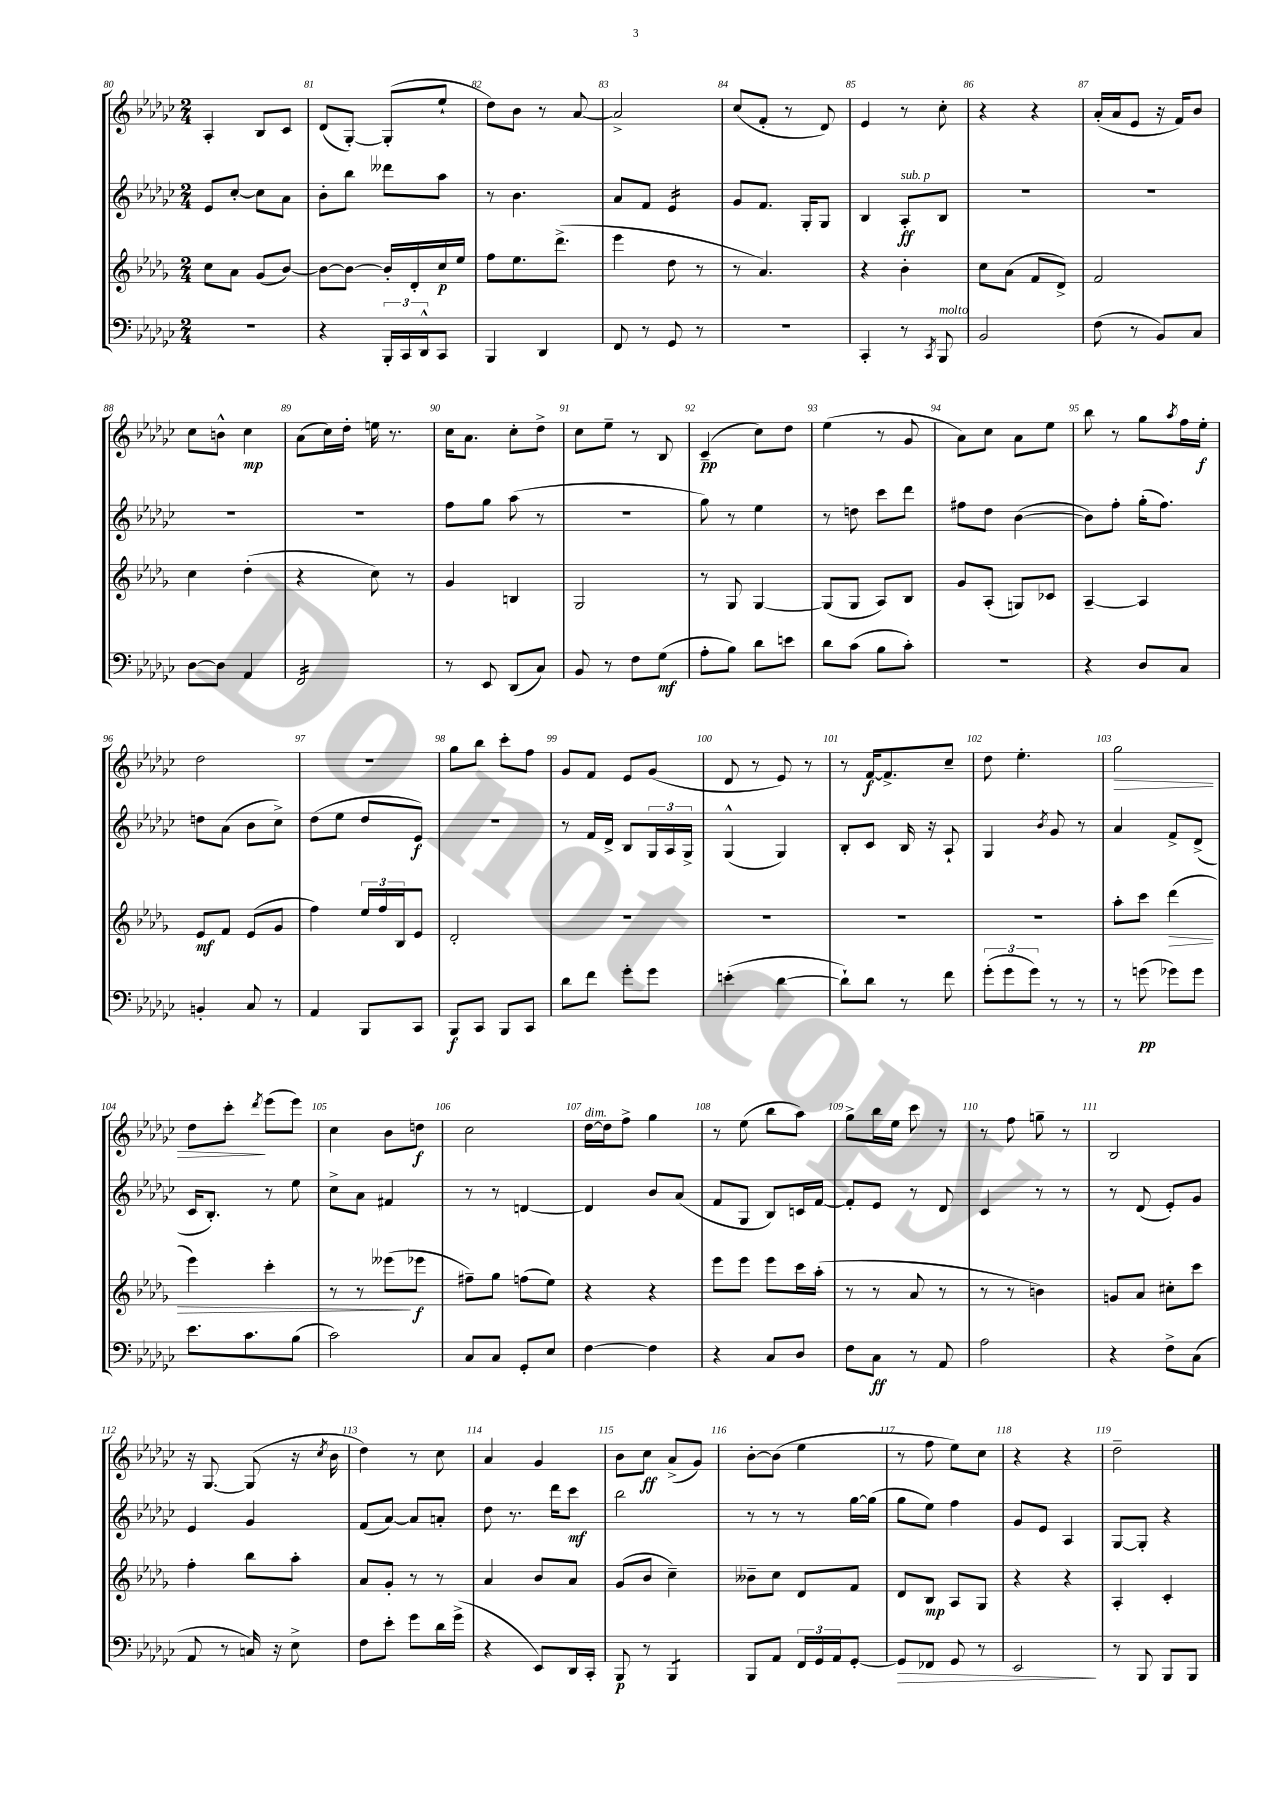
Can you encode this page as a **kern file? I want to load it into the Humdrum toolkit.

**kern	**kern	**kern	**kern
*staff4	*staff3	*staff2	*staff1
*clefF4	*clefG2	*clefG2	*clefG2
*k[b-e-a-d-g-c-]	*k[b-e-a-d-g-]	*k[b-e-a-d-g-c-]	*k[b-e-a-d-g-c-]
*M2/4	*M2/4	*M2/4	*M2/4
2r	8cc\L	8e-/L	4A-'/
.	8a-\J	[8cc-'/J	.
.	(8g-/L	8cc-\]L	8B-/L
.	[8b-/J)	8a-\J	8c-/J
=	=	=	=
4r	8b-\_L	8b-'\L	(8d-/L
.	8b-\_J	8bb-\J	[8G-'/J)
24BBB-'/LL	16b-'/]LL	8ddd--\L	(8G-'/]L
24CC-/	.	.	.
.	16d-'/	.	.
24DD-^^/J	.	.	.
8CC-/J	16cc/	8aa-\J	8ee-`/J
.	16ee-/JJ	.	.
=	=	=	=
4BBB-/	8ff\L	8r	8dd-\L)
.	8.ee-\	4.b-\	8b-\J
4DD-/	.	.	8r
.	(8.ddd-^\J	.	.
.	.	.	[8a-/
=	=	=	=
8FF/	4eee-\	8a-/L	2a-^/]
8r	.	8f/J	.
8GG-/	8dd-\	4e-/	.
8r	8r	.	.
=	=	=	=
2r	8r	8g-/L	(8cc-/L
.	4.a-/)	8.f/J	8f'/J
.	.	.	8r
.	.	16G-'/LK	.
.	.	8G-/J	8d-/)
=	=	=	=
4CC-'/	4r	4B-/	4e-/
8r	4b-'\	8A-'/L	8r
8qCC-/	.	.	.
8BBB-/	.	8B-/J	8cc-'\
=	=	=	=
2BB-/	8cc\L	2r	4r
.	(8a-\J	.	.
.	8f/L	.	4r
.	8d-^/J)	.	.
=	=	=	=
(8F\	2f/	2r	(16a-'/LL
.	.	.	16a-/J
8r	.	.	8e-/J
8BB-/L)	.	.	16r
.	.	.	16f/LK)
8C-/J	.	.	8b-/J
=	=	=	=
[8D-\L	4cc\	2r	8cc-\L
8D-\]J	.	.	8b^^\J
4AA-/	(4dd-'\	.	4cc-\
=	=	=	=
2FF/	4r	2r	(8a-\L
.	.	.	16cc-\L)
.	.	.	16dd-'\JJ
.	8cc\)	.	16ee\
.	.	.	8.r
.	8r	.	.
=	=	=	=
8r	4g-/	8ff\L	16cc-\LK
.	.	.	8.a-\J
8EE-/	.	8gg-\J	.
(8DD-/L	4B/	(8aa-\	8cc-'\L
8C-/J)	.	8r	8dd-^\J
=	=	=	=
8BB-/	2G-/	2r	8cc-\L
8r	.	.	8ee-~\J
8F\L	.	.	8r
(8G-\J	.	.	8B-/
=	=	=	=
8A-'\L	8r	8gg-\)	(4c-~/
8B-\J)	8G-/	8r	.
8d-\L	[4G-/	4ee-\	8cc-\L)
8e\J	.	.	8dd-\J
=	=	=	=
8d-\L	(8G-/]L	8r	(4ee-\
(8c-\J	8G-/J	8dd\	.
8B-\L	8A-/L)	8ccc-\L	8r
8c-'\J)	8B-/J	8ddd-\J	8g-/
=	=	=	=
2r	8g-/L	8ff#\L	8a-\L)
.	(8A-'/J	8dd-\J	8cc-\J
.	8G/L)	([4b-\	8a-\L
.	8c-/J	.	8ee-\J
=	=	=	=
4r	[4A-~/	8b-\]L)	8bb-\
.	.	8ff'\J	8r
8D-/L	4A-/]	(16gg-'\LK	8gg-\L
.	.	8.ff\J)	.
.	.	.	8qaa-/
8C-/J	.	.	16ff\L
.	.	.	16ee-'\JJ
=	=	=	=
4BB'/	8e-/L	8dd\L	2dd-\
.	8f/J	(8a-\J	.
8C-/	(8e-/L	8b-\L	.
8r	8g-/J	8cc-^\J)	.
=	=	=	=
4AA-/	4ff\)	(8dd-\L	2r
.	.	8ee-\J	.
8BBB-/L	24ee-/LL	8dd-/L	.
.	24ff/	.	.
.	24B-/J	.	.
8CC-/J	8e-/J	8e-/J)	.
=	=	=	=
8BBB-/L	2d-'/	2r	8gg-\L
8CC-/J	.	.	8bb-\J
8BBB-/L	.	.	8ccc-'\L
8CC-/J	.	.	8ff\J
=	=	=	=
8d-\L	2r	8r	8g-/L
8f\J	.	16f/LL	8f/J
.	.	16d-^/JJ	.
8g-'\L	.	8B-/L	8e-/L
8g-\J	.	24G-/L	(8g-/J
.	.	24A-/	.
.	.	24G-^/JJ	.
=	=	=	=
(4e'\	2r	(4G-^^/	8d-/
.	.	.	8r
[4d-\	.	4G-/)	8e-/)
.	.	.	8r
=	=	=	=
8d-`\]L)	2r	8B-'/L	8r
8d-\J	.	8c-/J	[16f/LK
.	.	.	8.f^/]
8r	.	16B-/	.
.	.	16r	.
8f\	.	8A-`/	8cc-~/J
=	=	=	=
(12g-'\L	2r	4G-/	8dd-\
12g-\	.	.	.
.	.	.	4.ee-'\
12g-\J)	.	.	.
.	.	8qb-/	.
8r	.	8g-/	.
8r	.	8r	.
=	=	=	=
8r	8aa-'\L	4a-/	2gg-\
(8g\	8ccc\J	.	.
8g-\L)	(4ddd-\	8f^/L	.
8g-\J	.	(8d-^/J	.
=	=	=	=
8.e-\L	4eee-\)	16c-/LK	8dd-\L
.	.	8.B-'/J)	.
.	.	.	8ccc-'\J
8.c-\	.	.	.
.	.	.	8qddd-/
.	4ccc'\	8r	(8eee-\L
(8B-\J	.	8ee-\	8eee-\J)
=	=	=	=
2c-\)	8r	8cc-^\L	4cc-\
.	8r	8a-\J	.
.	(8eee--\L	4f#/	8b-\L
.	8eee-\J	.	8dd\J
=	=	=	=
8C-/L	8ff#~\L)	8r	2cc-\
8C-/J	8gg-\J	8r	.
8GG-'/L	(8ff\L	[4d/	.
8E-/J	8ee-\J)	.	.
=	=	=	=
[4F\	4r	4d/]	[16dd-\LL
.	.	.	16dd-\]J
.	.	.	8ff^\J
4F\]	4r	8b-/L	4gg-\
.	.	(8a-/J	.
=	=	=	=
4r	8eee-\L	8f/L	8r
.	8eee-\J	8G-/J	(8ee-\
8C-/L	8eee-\L	8B-/L)	8bb-\L
8D-/J	16ccc\L	16c/L	8aa-\J)
.	(16aa-'\JJ	[16f/JJ	.
=	=	=	=
8F\L	8r	8f'/]L	8gg-^\L
8C-\J	8r	8e-/J	16bb-\L
.	.	.	16ee-\JJ
8r	8a-/	8r	8ccc-\
8AA-/	8r	8d-/	8r
=	=	=	=
2A-\	8r	4c-/	8r
.	8r	.	8ff\
.	4b\)	8r	8gg~\
.	.	8r	8r
=	=	=	=
4r	8g/L	8r	2B-/
.	8a-/J	(8d-/	.
8F^\L	8cc#'\L	8e-'/L)	.
(8C-\J	8ccc\J	8g-/J	.
=	=	=	=
8AA-/	4ff'\	4e-/	16r
.	.	.	[8.G-/
8r	.	.	.
16C/)	8bb-\L	4g-/	(8G-/]
16r	.	.	.
8E-^\	8aa-'\J	.	16r
.	.	.	8qcc-/
.	.	.	16b-\
=	=	=	=
8F\L	8a-/L	(8f/L	4dd-\)
8e-'\J	8g-'/J	[8a-/J)	.
8g-\L	8r	8a-/]L	8r
16d-\L	8r	8a'/J	8cc-\
(16g-^\JJ	.	.	.
=	=	=	=
4r	4a-/	8dd-\	4a-/
.	.	8.r	.
8EE-/L)	8b-/L	.	4g-/
.	.	16ddd-\LK	.
16DD-/L	8a-/J	8ccc-\J	.
16CC-'/JJ	.	.	.
=	=	=	=
8BBB-/	(8g-/L	2bb-\	8b-\L
8r	8b-/J	.	8cc-\J
4BBB-/	4cc~\)	.	(8a-^/L
.	.	.	8g-/J)
=	=	=	=
8BBB-/L	8b--~\L	8r	[8b-'\L
8AA-/J	8cc\J	8r	(8b-\]J
24FF/LL	8d-/L	8r	4ee-\
24GG-/	.	.	.
24AA-/J	.	.	.
[8GG-'/J	8f/J	[16gg-\LL	.
.	.	(16gg-\]JJ	.
=	=	=	=
8GG-/]L	8d-/L	8gg-\L	8r
8FF-/J	8B-/J	8ee-\J)	8ff\
8GG-/	8A-/L	4ff\	8ee-\L)
8r	8G-/J	.	8cc-\J
=	=	=	=
2EE-/	4r	8g-/L	4r
.	.	8e-/J	.
.	4r	4A-/	4r
=	=	=	=
8r	4A-'/	[8G-/L	2dd-~\
8BBB-/	.	8G-'/]J	.
8BBB-/L	4c'/	4r	.
8BBB-/J	.	.	.
==	==	==	==
*-	*-	*-	*-
